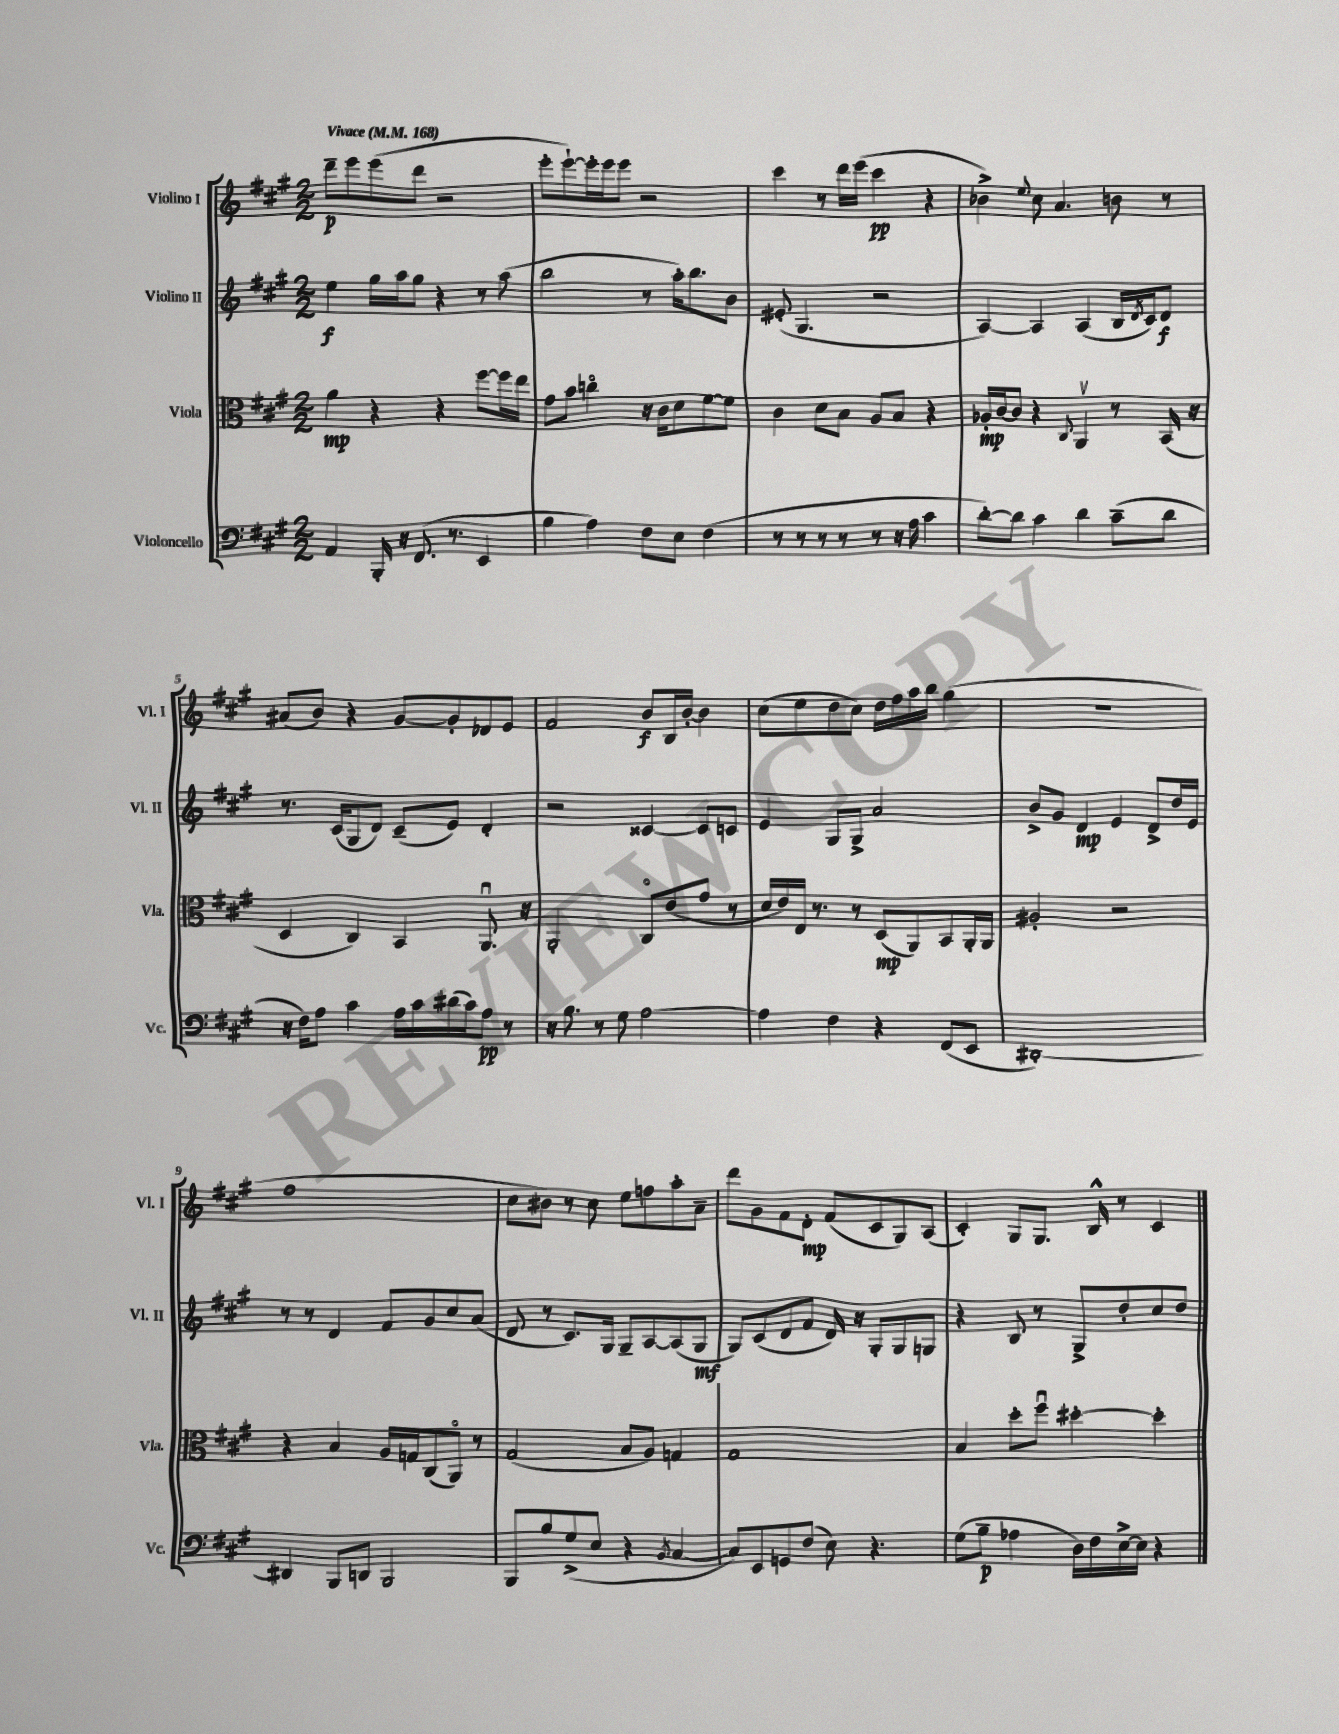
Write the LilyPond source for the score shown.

<<
\new StaffGroup <<
\new Staff = "s0" \with { instrumentName = "Violino I" shortInstrumentName = "Vl. I" } {
    \clef treble \key a \major \numericTimeSignature \time 2/2 \tempo "Vivace" 4 = 168
    d'''8--\p e'''8 e'''8( d'''8 r2 |
    e'''8-. e'''8~-!) e'''16-. e'''16 e'''8 r2 |
    cis'''4 r8 d'''16 e'''16( cis'''4\pp r4 |
    bes'4->) \appoggiatura { e''8 } cis''8 a'4. b'8 r8 |
    ais'8( b'8) r4 gis'8~ gis'8-. des'8 e'8 |
    fis'2 b'8\f b16 b'16~-. b'4 |
    cis''8( e''8 d''8 cis''8) d''16 fis''16 a''16 b''16 gis''4( |
    r1 |
    fis''1 |
    cis''8 bis'8) r8 cis''8 e''8 f''8 a''8-. a'8-- |
    d'''8 gis'8 fis'8 d'8-.\mp fis'8( cis'8 gis8) a8( |
    cis'4-.) gis8 gis8. b16-^ r8 cis'4 \bar "|." |
}
\new Staff = "s1" \with { instrumentName = "Violino II" shortInstrumentName = "Vl. II" } {
    \clef treble \key a \major \numericTimeSignature \time 2/2
    e''4\f gis''16 a''16 gis''8 r4 r8 a''8( |
    b''2 r8 a''16-.) b''8. b'8 |
    eis'8-.( gis4. r2 |
    a4~) a4 a4( b16 \acciaccatura { d'8 } cis'16) d'8\f |
    r8. cis'16( gis8 d'8) cis'8--( e'8) d'4-. |
    r2 cisis'4~ cisis'8 c'8 |
    e'4 gis8 gis8-> a'2 |
    b'8-> gis'8 d'4\mp e'4 d'8-> d''16 e'16 |
    r8 r8 d'4 fis'8 gis'8 cis''8 a'8( |
    d'8 r8 cis'8.) gis16 gis8-- a8~ a8( gis8\mf |
    gis8) cis'8( d'8 fis'8 d'16) r16 gis8-. gis8 g8 |
    r4 b8 r8 gis8-> d''8-. cis''8 d''8 \bar "|." |
}
\new Staff = "s2" \with { instrumentName = "Viola" shortInstrumentName = "Vla." } {
    \clef alto \key a \major \numericTimeSignature \time 2/2
    a'4\mp r4 r4 fis''8~ fis''16 e''16 |
    gis'8 b'8 c''4\flageolet r16 cis'16 d'8 fis'8~ fis'8 |
    cis'4 d'8 b8 a8 b8 r4 |
    aes16-.\mp cis'16~ cis'8 r4 \appoggiatura { cis8 } a,4\upbow r8 b,16( r16 |
    d4 cis4) b,4 a,8.\downbow r16 |
    a,2-. cis8\flageolet e'8( gis'8 r8 |
    d'16 e'16) e16 r8. r8 d8\mp( a,8) b,8 a,16-. a,16 |
    ais2-. r2 |
    r4 b4 a16 g16 cis8( a,8\flageolet) r8 |
    gis2( b8 a8) g4 |
    gis1 |
    b4 d''8-. fis''8\downbow dis''4~-. dis''4-. \bar "|." |
}
\new Staff = "s3" \with { instrumentName = "Violoncello" shortInstrumentName = "Vc." } {
    \clef bass \key a \major \numericTimeSignature \time 2/2
    a,4 b,,16-. r16 fis,8.( r8. e,4 |
    b4 a4) fis8 e8 fis4( |
    r8 r8 r8 r8 r8 r16 a16 cis'4 |
    d'8~-.) d'8 cis'4 d'4 cis'8--( d'8 |
    r16 fis16) a8 cis'4 a16 cis'16 dis'16( cis'16) a8\pp r8 |
    r16 b8. r8 gis8 a2~ |
    a4 fis4 r4 fis,8( e,8 |
    dis,1~-.) |
    dis,4 b,,8 d,8 b,,2 |
    b,,8 b8 gis8->( e8 r4 \acciaccatura { b,8 } cis4~ |
    cis8) e,8 g,8 fis8( e8) r4. |
    gis8( b8--\p aes4 d16) fis16 e16~-> e16 r4 \bar "|." |
}
>>
>>
